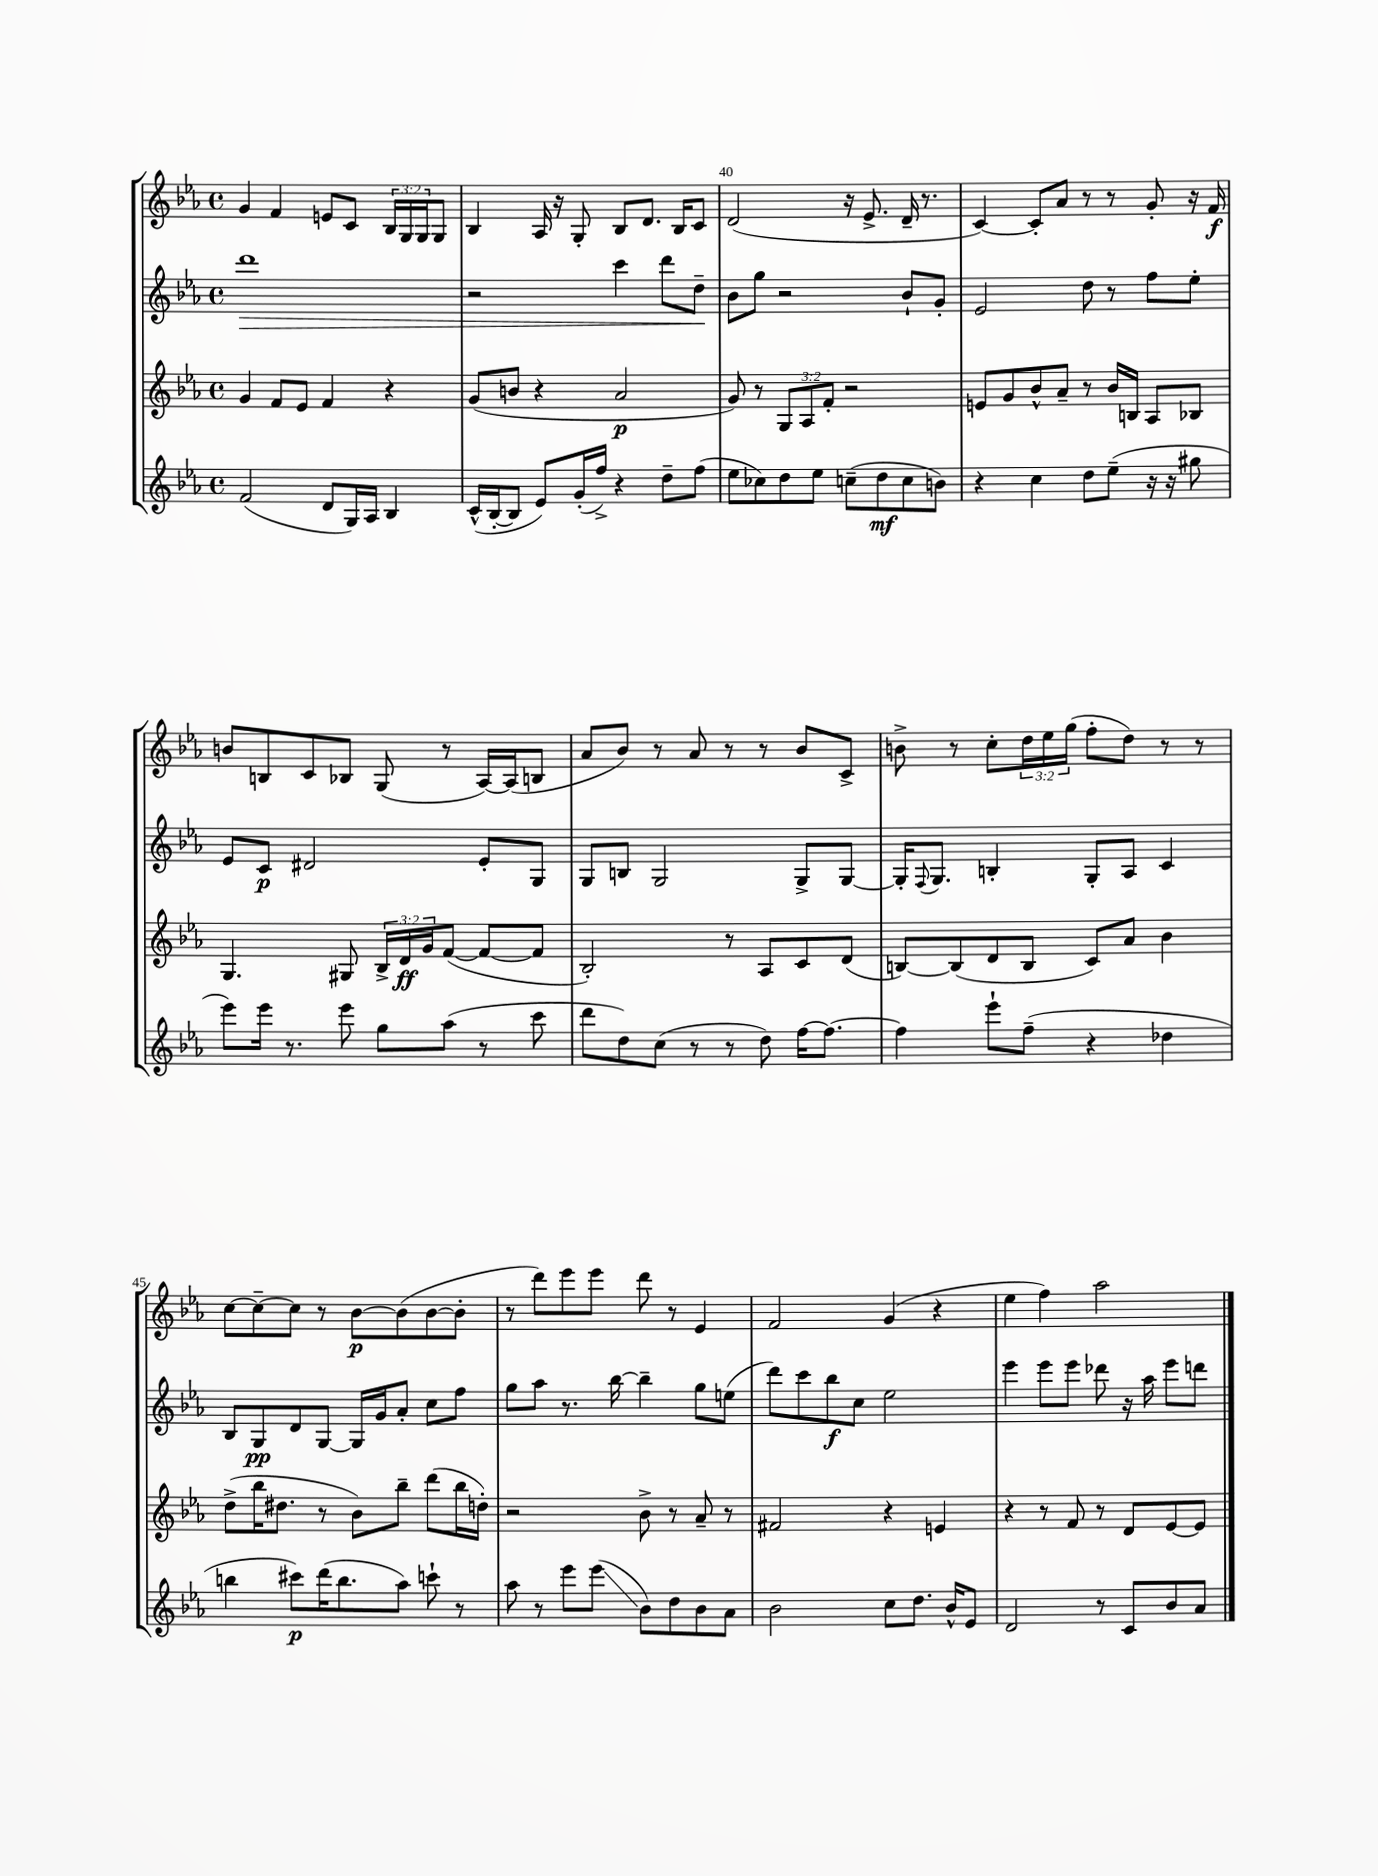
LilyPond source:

<<
\new StaffGroup <<
\new Staff = "s0" {
    \clef treble \key ees \major \defaultTimeSignature \time 4/4 \override Staff.TupletNumber.text = #tuplet-number::calc-fraction-text
    g'4 f'4 e'8 c'8 \tuplet 3/2 { bes16 g16 g16 } g8 |
    bes4 aes16 r16 g8-. bes8 d'8. bes16 c'8 |
    d'2( r16 ees'8.-> d'16-- r8. |
    c'4~) c'8-. aes'8 r8 r8 g'8-. r16 f'16\f |
    b'8 b8 c'8 bes8 g8( r8 aes16~) aes16( b8 |
    aes'8 bes'8) r8 aes'8 r8 r8 bes'8 c'8-> |
    b'8-> r8 c''8-. \tuplet 3/2 { d''16 ees''16 g''16( } f''8-. d''8) r8 r8 |
    c''8~ c''8~-- c''8 r8 bes'8~\p bes'8( bes'8~ bes'8-. |
    r8 d'''8) ees'''8 ees'''8 d'''8 r8 ees'4 |
    f'2 g'4( r4 |
    ees''4 f''4) aes''2 \bar "|." |
}
\new Staff = "s1" {
    \clef treble \key ees \major \defaultTimeSignature \time 4/4
    d'''1\> |
    r2 c'''4 d'''8 d''8--\! |
    bes'8 g''8 r2 bes'8-! g'8-. |
    ees'2 d''8 r8 f''8 ees''8-. |
    ees'8 c'8\p dis'2 ees'8-. g8 |
    g8 b8 g2 g8-> g8~ |
    g16-. \appoggiatura { f8 } g8. b4-. g8-. aes8 c'4 |
    bes8 g8\pp d'8 g8~ g16 g'16 aes'8-. c''8 f''8 |
    g''8 aes''8 r8. bes''16~ bes''4-- g''8 e''8( |
    d'''8) c'''8 bes''8\f c''8 ees''2 |
    ees'''4 ees'''8 ees'''8 des'''8 r16 aes''16 ees'''8 d'''8 \bar "|." |
}
\new Staff = "s2" {
    \clef treble \key ees \major \defaultTimeSignature \time 4/4 \override Staff.TupletNumber.text = #tuplet-number::calc-fraction-text
    g'4 f'8 ees'8 f'4 r4 |
    g'8( b'8 r4 aes'2\p |
    g'8) r8 \tuplet 3/2 { g8 aes8 f'8-. } r2 |
    e'8 g'8 bes'8-^ aes'8-- r8 bes'16 b16 aes8 bes8 |
    g4. gis8 \tuplet 3/2 { bes16-> d'16\ff g'16 } f'8~( f'8~ f'8 |
    bes2-.) r8 aes8 c'8 d'8( |
    b8~) b8( d'8 b8 c'8) aes'8 bes'4 |
    d''8->( bes''16 dis''8. r8 bes'8) bes''8-- d'''8( bes''16 d''16-.) |
    r2 bes'8-> r8 aes'8-- r8 |
    fis'2 r4 e'4 |
    r4 r8 f'8 r8 d'8 ees'8~ ees'8 \bar "|." |
}
\new Staff = "s3" {
    \clef treble \key ees \major \defaultTimeSignature \time 4/4
    f'2( d'8 g16) aes16 bes4 |
    c'16-^( bes16~-. bes8 ees'8) g'16-.( f''16->) r4 d''8-- f''8( |
    ees''8 ces''8) d''8 ees''8 c''8--( d''8\mf c''8 b'8) |
    r4 c''4 d''8 ees''8--( r16 r16 gis''8 |
    ees'''8) ees'''16 r8. ees'''8 g''8 aes''8( r8 c'''8 |
    d'''8 d''8) c''8( r8 r8 d''8) f''16~ f''8.~ |
    f''4 ees'''8-! f''8--( r4 des''4 |
    b''4 cis'''8\p) d'''16( b''8. aes''8) c'''8-! r8 |
    aes''8 r8 ees'''8 ees'''8\glissando( bes'8) d''8 bes'8 aes'8 |
    bes'2 c''8 d''8. bes'16-^ ees'8 |
    d'2 r8 c'8 bes'8 aes'8 \bar "|." |
}
>>
>>
\layout { \context { \Score currentBarNumber = #38 \override BarNumber.break-visibility = ##(#f #t #t) barNumberVisibility = #(every-nth-bar-number-visible 5) } }
